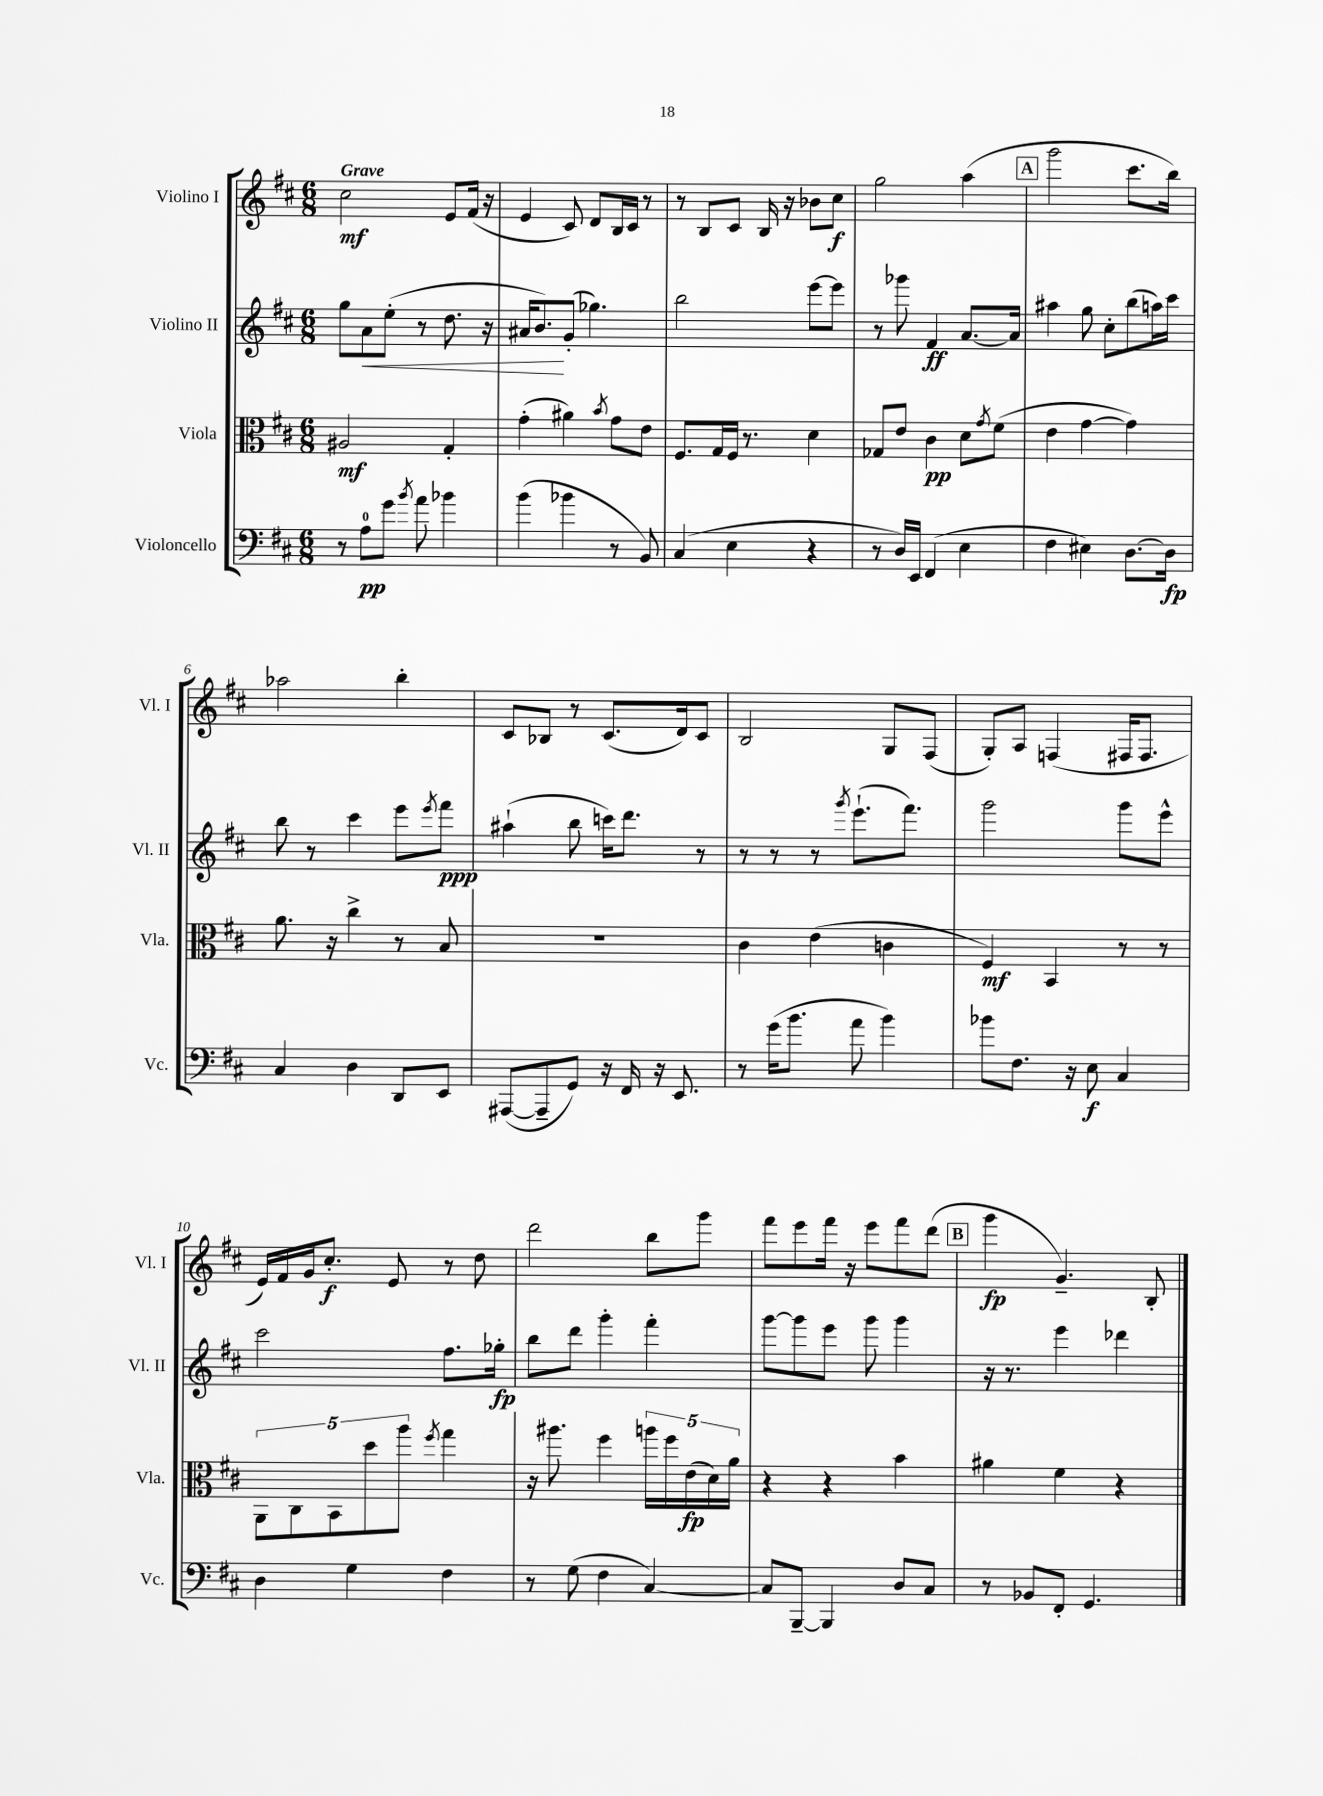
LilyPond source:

<<
\new StaffGroup <<
\new Staff = "s0" \with { instrumentName = "Violino I" shortInstrumentName = "Vl. I" } {
    \clef treble \key d \major \numericTimeSignature \time 6/8 \tempo "Grave"
    cis''2\mf e'8 fis'16( r16 |
    e'4 cis'8) d'8 b16 cis'16 r8 |
    r8 b8 cis'8 b16 r16 bes'8 cis''8\f |
    g''2 a''4( |
    \mark \markup { \box "A" } g'''2 cis'''8. b''16) |
    aes''2 b''4-. |
    cis'8 bes8 r8 cis'8.( d'16) cis'8 |
    b2 g8 fis8( |
    g8-.) a8 f4( fis16 fis8. |
    e'16) fis'16 g'16 cis''8.-.\f e'8 r8 d''8 |
    d'''2 b''8 g'''8 |
    fis'''8 e'''8 fis'''16 r16 e'''8 fis'''8 d'''8( |
    \mark \markup { \box "B" } g'''4\fp g'4.--) b8-. \bar "|." |
}
\new Staff = "s1" \with { instrumentName = "Violino II" shortInstrumentName = "Vl. II" } {
    \clef treble \key d \major \numericTimeSignature \time 6/8
    g''8 a'8\< e''8-.( r8 d''8. r16 |
    ais'16 b'8.\!) g'8-.( ges''4.) |
    b''2 e'''8~ e'''8 |
    r8 ges'''8 fis'4\ff a'8.~ a'16 |
    \mark \markup { \box "A" } ais''4 g''8 cis''8-. b''8( a''16) cis'''16 |
    b''8 r8 cis'''4 e'''8 \acciaccatura { e'''8 } fis'''8\ppp |
    ais''4-!( b''8 c'''16) d'''8. r8 |
    r8 r8 r8 \acciaccatura { g'''8 } e'''8.-!( fis'''8.) |
    g'''2 g'''8 e'''8-^ |
    cis'''2 fis''8. ges''16-.\fp |
    b''8 d'''8 g'''4-. fis'''4-. |
    g'''8~ g'''8 e'''8 g'''8 g'''4 |
    \mark \markup { \box "B" } r16 r8. e'''4 des'''4 \bar "|." |
}
\new Staff = "s2" \with { instrumentName = "Viola" shortInstrumentName = "Vla." } {
    \clef alto \key d \major \numericTimeSignature \time 6/8
    ais2\mf g4-. |
    g'4-.( ais'4) \acciaccatura { b'8 } g'8 e'8 |
    fis8. g16 fis16 r8. d'4 |
    ges8 e'8 cis'4\pp d'8 \acciaccatura { g'8 } fis'8( |
    \mark \markup { \box "A" } e'4 g'4~ g'4) |
    a'8. r16 cis''4-> r8 b8 |
    R2. |
    cis'4 e'4( c'4 |
    fis4\mf) b,4 r8 r8 |
    \tuplet 5/4 { a,8 cis8 b,8 d''8 a''8 } \acciaccatura { fis''8 } g''4 |
    r16 ais''8. fis''4 \tuplet 5/4 { a''16 fis''16 e'16\fp( d'16) a'16 } |
    r4 r4 b'4 |
    \mark \markup { \box "B" } ais'4 fis'4 r4 \bar "|." |
}
\new Staff = "s3" \with { instrumentName = "Violoncello" shortInstrumentName = "Vc." } {
    \clef bass \key d \major \numericTimeSignature \time 6/8
    r8 a8-0\pp g'8 \acciaccatura { b'8 } a'8 bes'4 |
    b'4( bes'4 r8 b,8) |
    cis4( e4 r4 |
    r8 d16) e,16 fis,4( e4 |
    \mark \markup { \box "A" } fis4 eis4) d8.~ d16\fp |
    cis4 d4 d,8 e,8 |
    ais,,8~( ais,,8-- g,8) r16 fis,16 r16 e,8. |
    r8 g'16( b'8. a'8 b'4) |
    bes'8 fis8. r16 e8\f cis4 |
    d4 g4 fis4 |
    r8 g8( fis4 cis4~) |
    cis8 b,,8~-- b,,4 d8 cis8 |
    \mark \markup { \box "B" } r8 bes,8 fis,8-. g,4. \bar "|." |
}
>>
>>
